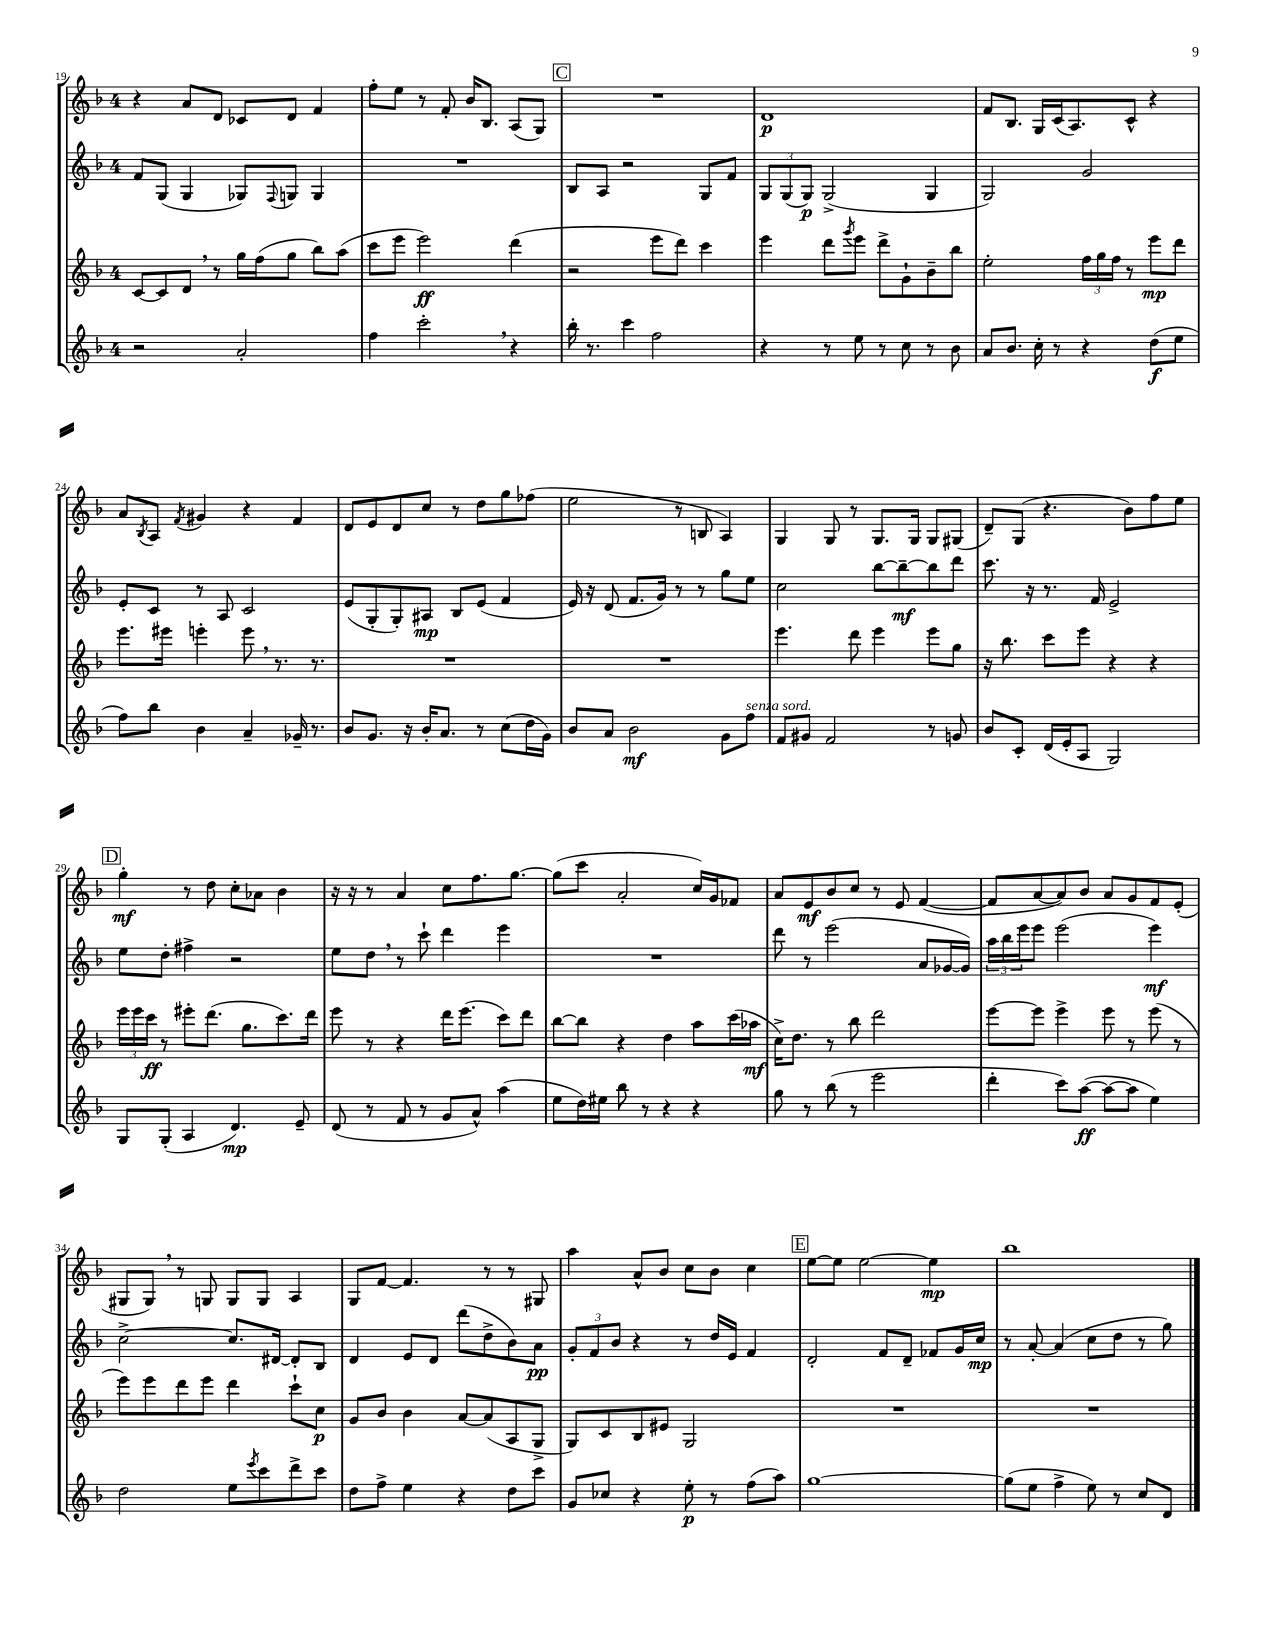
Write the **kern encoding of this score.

**kern	**dynam	**kern	**dynam	**kern	**dynam	**kern	**dynam
*part4	*part4	*part3	*part3	*part2	*part2	*part1	*part1
*staff4	*staff4	*staff3	*staff3	*staff2	*staff2	*staff1	*staff1
*clefG2	*	*clefG2	*	*clefG2	*	*clefG2	*
*k[b-]	*	*k[b-]	*	*k[b-]	*	*k[b-]	*
*M4/4	*	*M4/4	*	*M4/4	*	*M4/4	*
=19	=19	=19	=19	=19	=19	=19	=19
2r	.	[8c/L	.	8f/L	.	4r	.
.	.	8c/]	.	(8G/J	.	.	.
.	.	8d,/J	.	4G/	.	8a/L	.
.	.	8r	.	.	.	8d/J	.
2a'/	.	16gg\LL	.	8G-X/L)	.	8c-X/L	.
.	.	(16ff\J	.	.	.	.	.
.	.	.	.	8qqF/	.	.	.
.	.	8gg\J	.	8Gn/J	.	8d/J	.
.	.	8bb-\L)	.	4G/	.	4f/	.
.	.	(8aa\J	.	.	.	.	.
=20	=20	=20	=20	=20	=20	=20	=20
4ff\	.	8ccc\L	.	1r	.	8ff'\L	.
.	.	8eee\J	.	.	.	8ee\J	.
2ccc',\	.	2eee\)	ff	.	.	8r	.
.	.	.	.	.	.	8f'/	.
.	.	.	.	.	.	16b-/KL	.
.	.	.	.	.	.	8.B-/J	.
4r	.	(4ddd\	.	.	.	(8A/L	.
.	.	.	.	.	.	8G/J)	.
!!LO:REH:place=s1:t=C
=21	=21	=21	=21	=21	=21	=21	=21
16bb-'\	.	2r	.	8B-/L	.	1r	.
8.r	.	.	.	.	.	.	.
.	.	.	.	8A/J	.	.	.
4ccc\	.	.	.	2r	.	.	.
2ff\	.	8eee\L	.	.	.	.	.
.	.	8ddd\J)	.	.	.	.	.
.	.	4ccc\	.	8G/L	.	.	.
.	.	.	.	8f/J	.	.	.
=22	=22	=22	=22	=22	=22	=22	=22
4r	.	4eee\	.	12G/L	.	1d	p
.	.	.	.	(12G/	.	.	.
.	.	.	.	12G/J)	p	.	.
8r	.	8ddd\L	.	(2G^/	.	.	.
.	.	8qggg/	.	.	.	.	.
8ee\	.	8eee\J	.	.	.	.	.
8r	.	8ddd^\L	.	.	.	.	.
8cc\	.	8g`\	.	.	.	.	.
8r	.	8b-~\	.	4G/	.	.	.
8b-\	.	8bb-\J	.	.	.	.	.
=23	=23	=23	=23	=23	=23	=23	=23
8a/L	.	2ee'\	.	2G/)	.	8f/L	.
8.b-/J	.	.	.	.	.	8.B-/J	.
16cc'\	.	.	.	.	.	16G/LL	.
8r	.	.	.	.	.	(16c/J	.
.	.	.	.	.	.	8.A/)	.
4r	.	24ff\LL	.	2g/	.	.	.
.	.	24gg\	.	.	.	.	.
.	.	24ff\JJ	.	.	.	.	.
.	.	8r	.	.	.	8c^^/J	.
(8dd\L	f	8eee\L	mp	.	.	4r	.
8ee\J	.	8ddd\J	.	.	.	.	.
!!LO:LB:g=z
=24	=24	=24	=24	=24	=24	=24	=24
8ff\L)	.	8.eee\L	.	8e'/L	.	8a/L	.
.	.	.	.	.	.	8qB-/	.
8bb-\J	.	.	.	8c/J	.	8A/J	.
.	.	16eee#X\Jk	.	.	.	.	.
.	.	.	.	.	.	8qf/	.
4b-\	.	4eeen'\	.	8r	.	4g#X/	.
.	.	.	.	8A/	.	.	.
4a~/	.	8eee,\	.	2c/	.	4r	.
.	.	8.r	.	.	.	.	.
16g-X~/	.	.	.	.	.	4f/	.
8.r	.	8.r	.	.	.	.	.
=25	=25	=25	=25	=25	=25	=25	=25
8b-/L	.	1r	.	(8e/L	.	8d/L	.
8.g/J	.	.	.	8G'/	.	8e/	.
.	.	.	.	8G'/)	.	8d/	.
16r	.	.	.	.	.	.	.
16b-'/KL	.	.	.	8A#X/J	mp	8cc/J	.
8.a/J	.	.	.	.	.	.	.
.	.	.	.	8B-/L	.	8r	.
8r	.	.	.	(8e/J	.	8dd\L	.
(8cc\L	.	.	.	4f/	.	8gg\	.
16dd\L	.	.	.	.	.	(8ff-X\J	.
16g\JJ)	.	.	.	.	.	.	.
=26	=26	=26	=26	=26	=26	=26	=26
8b-/L	.	1r	.	16e/)	.	2ee\	.
.	.	.	.	16r	.	.	.
8a/J	.	.	.	(8d/	.	.	.
2b-\	mf	.	.	8.f/L	.	.	.
.	.	.	.	16g/Jk)	.	.	.
.	.	.	.	8r	.	8r	.
.	.	.	.	8r	.	8Bn/	.
8g\L	.	.	.	8gg\L	.	4A/)	.
!LO:TX:a:i:t=senza sord.	!	!	!	!	!	!	!
8ff\J	.	.	.	8ee\J	.	.	.
=27	=27	=27	=27	=27	=27	=27	=27
8f/L	.	4.eee\	.	2cc\	.	4G/	.
8g#X/J	.	.	.	.	.	.	.
2f/	.	.	.	.	.	8G/	.
.	.	8ddd\	.	.	.	8r	.
.	.	4eee\	.	[8bb-\L	.	8.G/L	.
.	.	.	.	8bb-~\_	mf	.	.
.	.	.	.	.	.	16G/Jk	.
8r	.	8eee\L	.	8bb-\]	.	8G/L	.
8gn/	.	8gg\J	.	8ddd\J	.	(8G#X/J	.
=28	=28	=28	=28	=28	=28	=28	=28
8b-/L	.	16r	.	8.ccc\	.	8d~/L)	.
.	.	8.bb-\	.	.	.	.	.
8c'/J	.	.	.	.	.	(8G/J	.
.	.	.	.	16r	.	.	.
(16d/LL	.	8ccc\L	.	8.r	.	4.r	.
16e'/J	.	.	.	.	.	.	.
8A/J	.	8eee\J	.	.	.	.	.
.	.	.	.	16f/	.	.	.
2G/)	.	4r	.	2e^/	.	.	.
.	.	.	.	.	.	8b-\L)	.
.	.	4r	.	.	.	8ff\	.
.	.	.	.	.	.	8ee\J	.
!!LO:LB:g=z
!!LO:REH:place=s1:t=D
=29	=29	=29	=29	=29	=29	=29	=29
8G/L	.	24eee\LL	.	8ee\L	.	4gg'\	mf
.	.	24eee\	.	.	.	.	.
.	.	24ccc\JJ	ff	.	.	.	.
(8G'/J	.	8r	.	8dd'\J	.	.	.
4A/	.	8eee#X'\L	.	4ff#X^\	.	8r	.
.	.	(8.ddd\J	.	.	.	8dd\	.
4.d/)	mp	.	.	2r	.	8cc'\L	.
.	.	8.gg\L	.	.	.	.	.
.	.	.	.	.	.	8a-X\J	.
.	.	8.ccc\)	.	.	.	4b-\	.
8e~/	.	.	.	.	.	.	.
.	.	16ddd\Jk	.	.	.	.	.
=30	=30	=30	=30	=30	=30	=30	=30
(8d/	.	8eee\	.	8ee\L	.	16r	.
.	.	.	.	.	.	16r	.
8r	.	8r	.	8dd,\J	.	8r	.
8f/	.	4r	.	8r	.	4a/	.
8r	.	.	.	8ccc`\	.	.	.
8g/L	.	16ddd\KL	.	4ddd\	.	8cc\L	.
.	.	(8.eee\J	.	.	.	.	.
8a^^/J)	.	.	.	.	.	8.ff\	.
(4aa\	.	8ccc\L)	.	4eee\	.	.	.
.	.	.	.	.	.	[8.gg\J	.
.	.	8ddd\J	.	.	.	.	.
=31	=31	=31	=31	=31	=31	=31	=31
8ee\L	.	[8bb-\L	.	1r	.	(8gg\L]	.
16dd\L)	.	8bb-\J]	.	.	.	8ccc\J	.
16ee#X\JJ	.	.	.	.	.	.	.
8bb-\	.	4r	.	.	.	2a'/	.
8r	.	.	.	.	.	.	.
4r	.	4dd\	.	.	.	.	.
4r	.	8aa\L	.	.	.	16cc/LL)	.
.	.	.	.	.	.	16g/J	.
.	.	(16ccc\L	.	.	.	8f-X/J	.
.	.	16aa-X\JJ	mf	.	.	.	.
=32	=32	=32	=32	=32	=32	=32	=32
8gg\	.	16cc^\KL)	.	8ddd\	.	8a/L	.
.	.	8.dd\J	.	.	.	.	.
8r	.	.	.	8r	.	8e/	mf
(8bb-\	.	8r	.	(2eee\	.	8b-/	.
8r	.	8bb-\	.	.	.	8cc/J	.
2eee\	.	2ddd\	.	.	.	8r	.
.	.	.	.	.	.	8e/	.
.	.	.	.	8a/L	.	([4f/	.
.	.	.	.	[16g-X/L	.	.	.
.	.	.	.	16g-/JJ])	.	.	.
=33	=33	=33	=33	=33	=33	=33	=33
4ddd'\	.	[8eee\L	.	24aa\LL	.	8f/L]	.
.	.	.	.	24bb-\	.	.	.
.	.	.	.	24eee\J	.	.	.
.	.	8eee\J]	.	8eee\J	.	[8a/	.
8ccc\L)	.	4eee^\	.	(2eee\	.	8a/])	.
([8aa\J	ff	.	.	.	.	8b-/J	.
8aa\L_	.	8eee\	.	.	.	8a/L	.
8aa\J]	.	8r	.	.	.	8g/	.
4ee\)	.	(8eee\	.	4eee\)	mf	8f/	.
.	.	8r	.	.	.	(8e'/J	.
!!LO:LB:g=z
=34	=34	=34	=34	=34	=34	=34	=34
2dd\	.	8eee\L)	.	[2cc^\	.	8G#X/L	.
.	.	8eee\	.	.	.	8G#,/J)	.
.	.	8ddd\	.	.	.	8r	.
.	.	8eee\J	.	.	.	8Gn/	.
8ee\L	.	4ddd\	.	8.cc/L]	.	8G/L	.
8qeee/	.	.	.	.	.	.	.
8ccc\	.	.	.	.	.	8G/J	.
.	.	.	.	[16d#X/Jk	.	.	.
8ddd^\	.	8ccc`\L	.	8d#'/L]	.	4A/	.
8ccc\J	.	8cc\J	p	8B-/J	.	.	.
=35	=35	=35	=35	=35	=35	=35	=35
8dd\L	.	8g/L	.	4d/	.	8G/L	.
8ff^\J	.	8b-/J	.	.	.	[8f/J	.
4ee\	.	4b-\	.	8e/L	.	4.f/]	.
.	.	.	.	8d/J	.	.	.
4r	.	[8a/L	.	(8ddd\L	.	.	.
.	.	(8a/]	.	8dd^\	.	8r	.
8dd\L	.	8A/	.	8b-\)	.	8r	.
8ccc\J	.	8G^/J	.	8a\J	pp	8G#X/	.
=36	=36	=36	=36	=36	=36	=36	=36
8g/L	.	8G/L)	.	12g'/L	.	4aa\	.
.	.	.	.	12f/	.	.	.
8cc-X/J	.	8c/	.	.	.	.	.
.	.	.	.	12b-/J	.	.	.
4r	.	8B-/	.	4r	.	8a^^/L	.
.	.	8e#X/J	.	.	.	8b-/J	.
8ee'\	p	2G/	.	8r	.	8cc\L	.
8r	.	.	.	16dd/LL	.	8b-\J	.
.	.	.	.	16e/JJ	.	.	.
(8ff\L	.	.	.	4f/	.	4cc\	.
8aa\J)	.	.	.	.	.	.	.
!!LO:REH:place=s1:t=E
=37	=37	=37	=37	=37	=37	=37	=37
[1gg	.	1r	.	2d'/	.	[8ee\L	.
.	.	.	.	.	.	8ee\J]	.
.	.	.	.	.	.	[2ee\	.
.	.	.	.	8f/L	.	.	.
.	.	.	.	8d~/J	.	.	.
.	.	.	.	8f-X/L	.	4ee\]	mp
.	.	.	.	16g/L	.	.	.
.	.	.	.	16cc/JJ	mp	.	.
=38	=38	=38	=38	=38	=38	=38	=38
(8gg\L]	.	1r	.	8r	.	1bb-	.
8ee\J	.	.	.	[8a'/	.	.	.
4ff^\	.	.	.	(4a/]	.	.	.
8ee\)	.	.	.	8cc\L	.	.	.
8r	.	.	.	8dd\J	.	.	.
8cc/L	.	.	.	8r	.	.	.
8d/J	.	.	.	8gg\)	.	.	.
==	==	==	==	==	==	==	==
*-	*-	*-	*-	*-	*-	*-	*-
